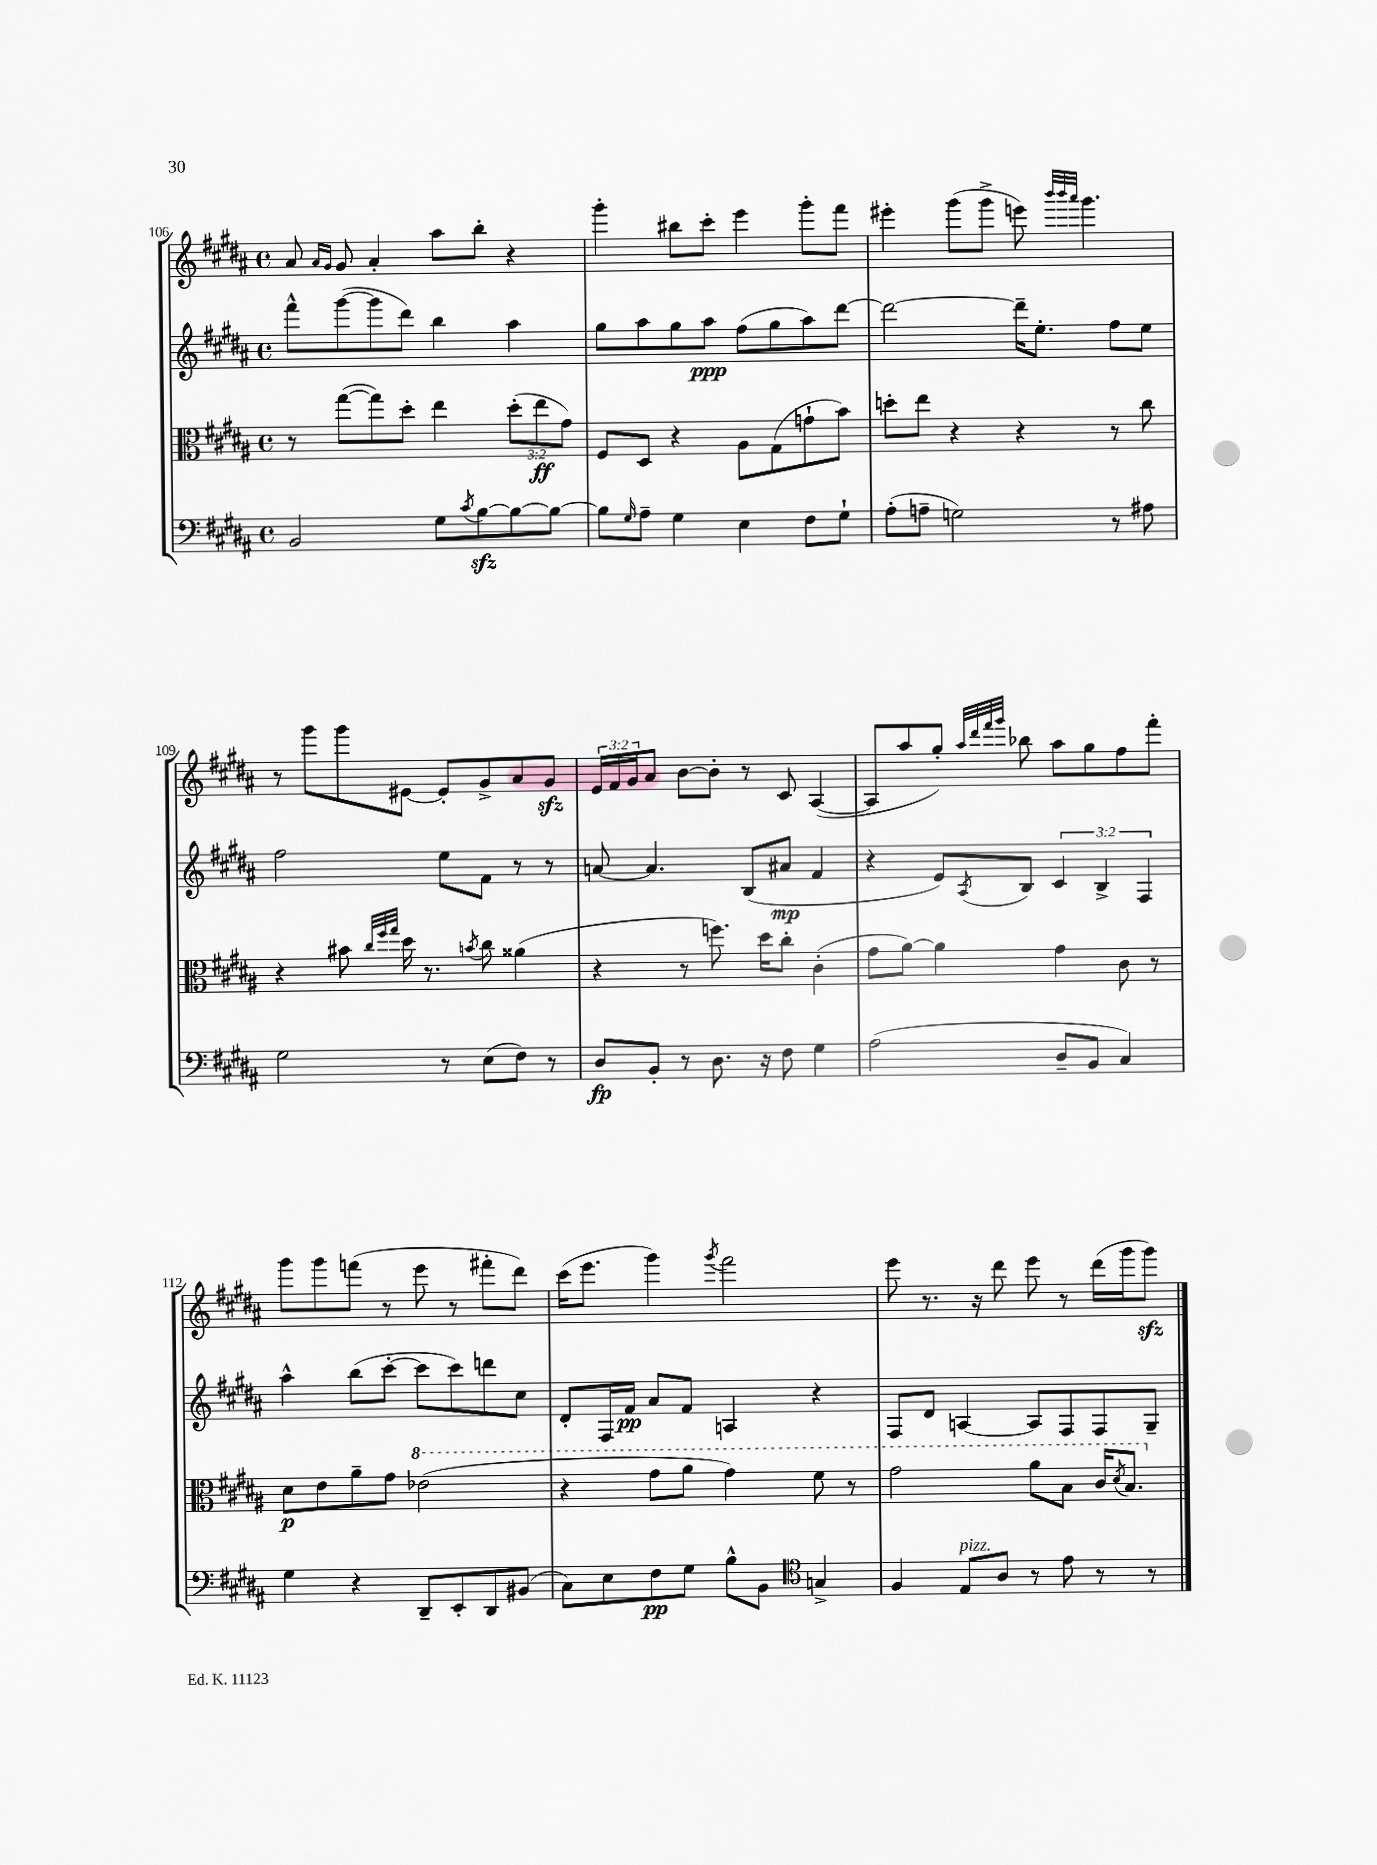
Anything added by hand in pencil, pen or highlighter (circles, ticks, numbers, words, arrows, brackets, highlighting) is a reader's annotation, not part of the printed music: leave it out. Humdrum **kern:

**kern	**dynam	**kern	**dynam	**kern	**dynam	**kern
*part4	*part4	*part3	*part3	*part2	*part2	*part1
*staff4	*staff4	*staff3	*staff3	*staff2	*staff2	*staff1
*clefF4	*	*clefC3	*	*clefG2	*	*clefG2
*k[f#c#g#d#a#]	*	*k[f#c#g#d#a#]	*	*k[f#c#g#d#a#]	*	*k[f#c#g#d#a#]
*M4/4	*	*M4/4	*	*M4/4	*	*M4/4
*met(c)	*	*met(c)	*	*met(c)	*	*met(c)
=106	=106	=106	=106	=106	=106	=106
2BB/	.	8r	.	8fff#^^\L	.	8a#/
.	.	.	.	.	.	16qqa#/LL
.	.	.	.	.	.	16qqg#/JJ
.	.	([8gg#\L	.	([8ggg#\	.	8g#/
.	.	8gg#\])	.	8ggg#\]	.	4a#'/
.	.	8dd#'\J	.	8ddd#\J)	.	.
8G#\L	.	4ee\	.	4bb\	.	8aa#\L
8qc#/	.	.	.	.	.	.
[8Bzz\	.	.	.	.	.	8bb'\J
8B\_	.	(12dd#'\L	.	4aa#\	.	4r
.	.	12ee\	ff	.	.	.
8B\J_	.	.	.	.	.	.
.	.	12g#\J)	.	.	.	.
=107	=107	=107	=107	=107	=107	=107
8B\L]	.	8F#/L	.	8gg#\L	.	4ggg#'\
16qqG#/	.	.	.	.	.	.
8A#~\J	.	8D#/J	.	8aa#\	.	.
4G#\	.	4r	.	8gg#\	.	8bb#X\L
.	.	.	.	8aa#\J	ppp	8ccc#'\J
4E\	.	8A#\L	.	(8ff#\L	.	4eee\
.	.	(8G#\	.	8gg#\	.	.
8F#\L	.	8gn`\	.	8aa#\)	.	8ggg#'\L
8G#`\J	.	8b\J)	.	[8ddd#\J	.	8fff#\J
=108	=108	=108	=108	=108	=108	=108
(8A#'\L	.	8ddn'\L	.	2ddd#\_	.	4eee#X'\
8An~\J	.	8ee\J	.	.	.	.
2Gn\)	.	4r	.	.	.	(8ggg#\L
.	.	.	.	.	.	8ggg#^\J
.	.	4r	.	16ddd#~\KL]	.	8eeen\)
.	.	.	.	8.ee'\J	.	.
.	.	.	.	.	.	32qqbbb/LLL
.	.	.	.	.	.	32qqbbb/
.	.	.	.	.	.	32qqaaa#/JJJ
.	.	.	.	.	.	4.ggg#\
8r	.	8r	.	8ff#\L	.	.
8A#X\	.	8cc#\	.	8ee\J	.	.
!!LO:LB:g=z
=109	=109	=109	=109	=109	=109	=109
2G#\	.	4r	.	2ff#\	.	8r
.	.	.	.	.	.	8ggg#\L
.	.	8b#X\	.	.	.	8ggg#\
.	.	32qqcc#/LLL	.	.	.	.
.	.	32qqff#/	.	.	.	.
.	.	32qqgg#/JJJ	.	.	.	.
.	.	16dd#\	.	.	.	[8e#X\J
.	.	8.r	.	.	.	.
8r	.	.	.	8ee\L	.	8e#'/L]
.	.	8qbn/	.	.	.	.
(8E\L	.	8cc#\	.	8f#\J	.	8g#^/
8F#\J)	.	(4a##X\	.	8r	.	8a#/
8r	.	.	.	8r	.	8g#zz/J
=110	=110	=110	=110	=110	=110	=110
8D#/L	fp	4r	.	[8an/	.	24e/LL
.	.	.	.	.	.	24f#/
.	.	.	.	.	.	24g#/J
8BB'/J	.	.	.	4.a/]	.	8a#/J
8r	.	8r	.	.	.	[8b\L
8.D#\	.	8.ffn\)	.	.	.	8b'\J]
.	.	.	.	(8B/L	.	8r
16r	.	16dd#\KL	.	.	.	.
8F#\	.	8cc#'\J	.	8a#X/J	mp	8c#/
4G#\	.	(4c#'\	.	4f#/	.	([4A#/
=111	=111	=111	=111	=111	=111	=111
(2A#\	.	8g#\L	.	4r	.	8A#/L]
.	.	[8a#\J)	.	.	.	8aa#/
.	.	4a#\]	.	8e/L)	.	8gg#'/J)
.	.	.	.	.	.	32qqaa#/LLL
.	.	.	.	.	.	32qqddd#/
.	.	.	.	.	.	32qqfff#/
.	.	.	.	8qA#/	.	32qqggg#/JJJ
.	.	.	.	8B/J	.	8bb-X\
8D#~/L	.	4g#\	.	6c#/	.	8aa#\L
8BB/J	.	.	.	.	.	8gg#\
.	.	.	.	6B^/	.	.
4C#/)	.	8c#\	.	.	.	8ff#\
.	.	.	.	6F#/	.	.
.	.	8r	.	.	.	8fff#'\J
!!LO:LB:g=z
=112	=112	=112	=112	=112	=112	=112
4G#\	.	8d#\L	p	4aa#^^\	.	8ggg#\L
.	.	8e\	.	.	.	8ggg#\
4r	.	8a#~\	.	(8bb\L	.	(8fffn\J
.	.	8g#\J	.	[8ccc#'\J	.	8r
*	*	*8va	*	*	*	*
8DD#~/L	.	(2ee-X\	.	8ccc#\L]	.	8eee\
8EE'/	.	.	.	8ccc#\)	.	8r
8DD#/	.	.	.	8dddn\	.	8fff#X'\L
(8BB#X/J	.	.	.	8cc#\J	.	8ddd#\J)
=113	=113	=113	=113	=113	=113	=113
8C#\L)	.	4r	.	8d#'/L	.	(16ccc#\KL
.	.	.	.	.	.	8.eee\J
8E\	.	.	.	16F#/L	.	.
.	.	.	.	16f#/JJ	pp	.
8F#\	pp	8gg#\L	.	8a#/L	.	4ggg#\)
8G#\J	.	8aa#\J	.	8f#/J	.	.
.	.	.	.	.	.	8qggg#/
8B^^\L	.	4gg#\)	.	4An/	.	2fff#\
8BB\J	.	.	.	.	.	.
*clefC4	*	*	*	*	*	*
4Gn^/	.	8ff#\	.	4r	.	.
.	.	8r	.	.	.	.
=114	=114	=114	=114	=114	=114	=114
4F#/	.	2gg#\	.	8F#/L	.	8eee\
.	.	.	.	8d#/J	.	8.r
!LO:TX:a:i:t=pizz.	!	!	!	!	!	!
8E/L	.	.	.	[4An/	.	.
.	.	.	.	.	.	16r
8A#/J	.	.	.	.	.	8ddd#\
8r	.	8aa#\L	.	8A/L]	.	8eee\
8e\	.	8b\J	.	8F#/	.	8r
8r	.	16cc#/KL	.	8F#/	.	(16ddd#\LL
.	.	8qdd#/	.	.	.	.
.	.	8.b/J	.	.	.	16ggg#\J
8r	.	.	.	8G#~/J	.	8ggg#zz\J)
*	*	*X8va	*	*	*	*
==	==	==	==	==	==	==
*-	*-	*-	*-	*-	*-	*-
